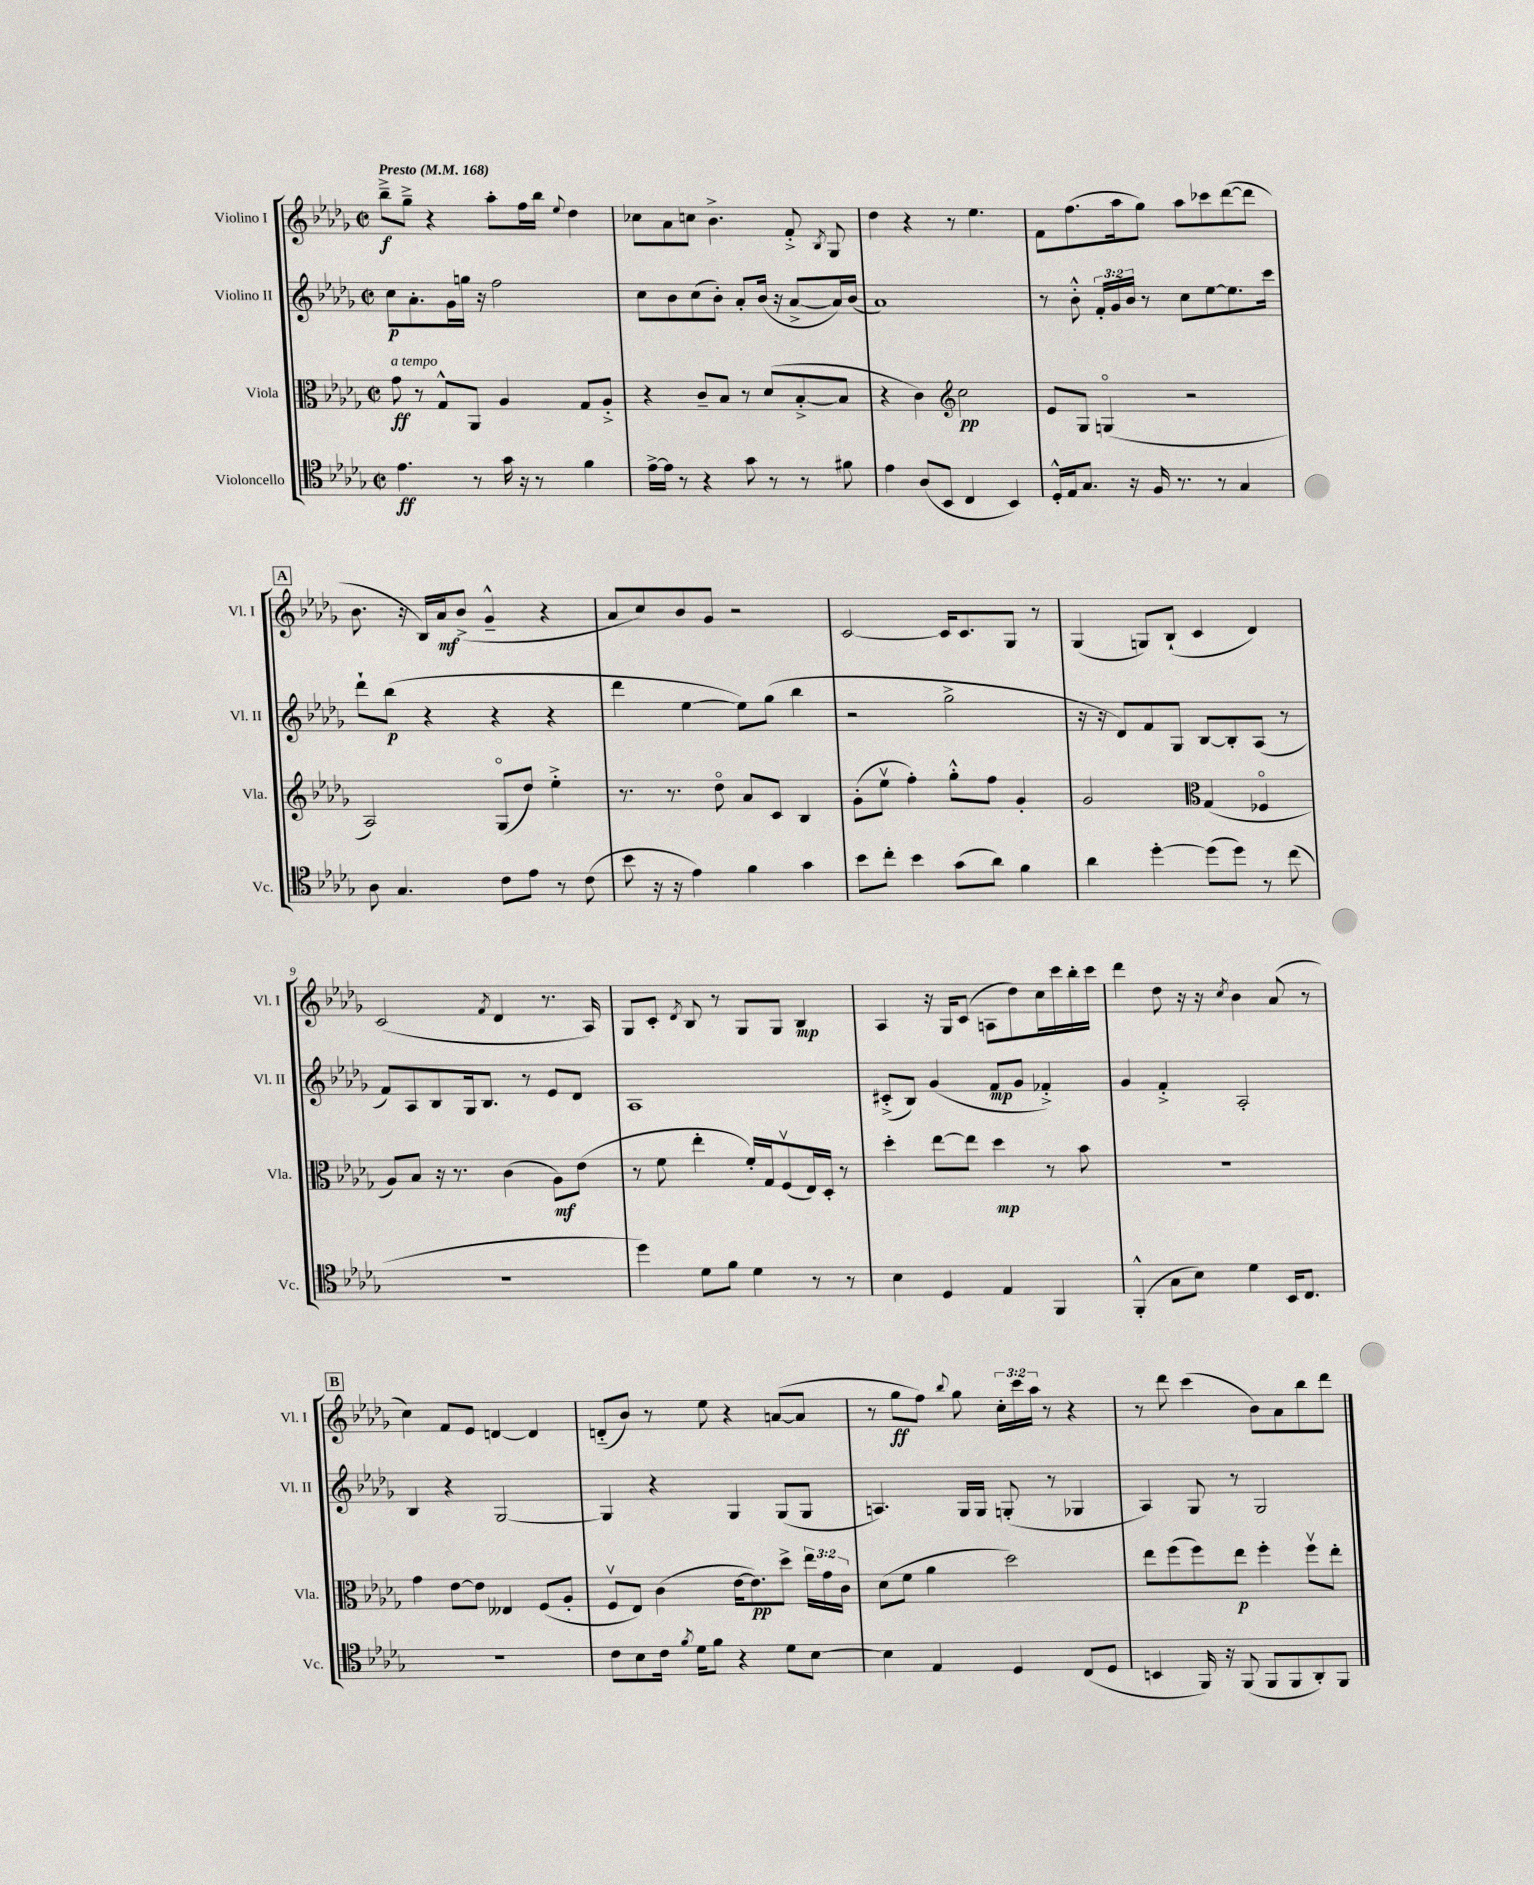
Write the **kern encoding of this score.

**kern	**dynam	**kern	**dynam	**kern	**dynam	**kern	**dynam
*part4	*part4	*part3	*part3	*part2	*part2	*part1	*part1
*staff4	*staff4	*staff3	*staff3	*staff2	*staff2	*staff1	*staff1
*I"Violoncello	*	*I"Viola	*	*I"Violino II	*	*I"Violino I	*
*I'Vc.	*	*I'Vla.	*	*I'Vl. II	*	*I'Vl. I	*
*clefC4	*	*clefC3	*	*clefG2	*	*clefG2	*
*k[b-e-a-d-g-]	*	*k[b-e-a-d-g-]	*	*k[b-e-a-d-g-]	*	*k[b-e-a-d-g-]	*
*M2/2	*	*M2/2	*	*M2/2	*	*M2/2	*
*met(c|)	*	*met(c|)	*	*met(c|)	*	*met(c|)	*
*MM168	*	*MM168	*	*MM168	*	*MM168	*
=1	=1	=1	=1	=1	=1	=1	=1
!	!	!	!	!	!	!LO:TX:a:B:t=Presto	!
!	!	!LO:TX:a:i:t=a tempo	!	!	!	!	!
4.e-\	ff	8g-\	ff	8cc\L	p	8bb-~^\L	f
.	.	8r	.	8.a-'\	.	8gg-~^\J	.
.	.	8G-^^/L	.	.	.	4r	.
.	.	.	.	16g-\L	.	.	.
8r	.	8AA-/J	.	16ggn\JJ	.	.	.
.	.	.	.	16r	.	.	.
16g-\	.	4A-/	.	2ff\	.	8aa-'\L	.
16r	.	.	.	.	.	.	.
8r	.	.	.	.	.	16ff\L	.
.	.	.	.	.	.	16bb-\JJ	.
.	.	.	.	.	.	8qqee-/	.
4f\	.	8G-/L	.	.	.	4dd-\	.
.	.	8A-'^/J	.	.	.	.	.
=2	=2	=2	=2	=2	=2	=2	=2
[16e-^\LL	.	4r	.	8cc\L	.	8cc-X\L	.
16e-\JJ]	.	.	.	.	.	.	.
8r	.	.	.	8b-\	.	8a-\	.
4r	.	8c~/L	.	(8cc\	.	8ccn\J	.
.	.	8B-/J	.	8b-'\J)	.	4.b-^\	.
8g-\	.	8r	.	8a-'/L	.	.	.
8r	.	(8d-/L	.	(16b-/Jk	.	.	.
.	.	.	.	16r	.	.	.
8r	.	[8B-'^/	.	[8a-^/L	.	8f'^/	.
.	.	.	.	.	.	8qB-/	.
8f#X\	.	8B-/J]	.	16a-/L])	.	8G-/	.
.	.	.	.	(16b-/JJ	.	.	.
=3	=3	=3	=3	=3	=3	=3	=3
4e-\	.	4r	.	1a-)	.	4dd-\	.
(8A-/L	.	4c\)	.	.	.	4r	.
8BB-/J	.	.	.	.	.	.	.
*	*	*clefG2	*	*	*	*	*
4C/	.	2cc\	pp	.	.	8r	.
.	.	.	.	.	.	4.ee-\	.
4BB-/)	.	.	.	.	.	.	.
=4	=4	=4	=4	=4	=4	=4	=4
16D-'^^/LL	.	8e-/L	.	8r	.	8f\L	.
16E-/J	.	.	.	.	.	.	.
8.G-/J	.	8G-/J	.	8b-'^^\	.	(8.ff\	.
.	.	(4Gn/	.	24f'/LL	.	.	.
.	.	.	.	24g-/	.	.	.
16r	.	.	.	.	.	16aa-\k	.
.	.	.	.	24b-/JJ	.	.	.
16F/	.	.	.	8r	.	8gg-\J)	.
8.r	.	.	.	.	.	.	.
.	.	2r	.	8cc\L	.	8aa-\L	.
8r	.	.	.	[8ee-\	.	8ccc-X\	.
4G-/	.	.	.	8.ee-\]	.	([8ddd-\	.
.	.	.	.	.	.	8ddd-\J]	.
.	.	.	.	16ccc\Jk	.	.	.
!!LO:LB:g=z
!!LO:REH:place=s1:t=A
=5	=5	=5	=5	=5	=5	=5	=5
8A-\	.	2A-/)	.	8ddd-`\L	.	8.b-\	.
4.G-/	.	.	.	(8bb-\J	p	.	.
.	.	.	.	.	.	16r	.
.	.	.	.	4r	.	16B-/LL)	.
.	.	.	.	.	.	16a-/J	mf
.	.	.	.	.	.	(8b-^/J	.
8c\L	.	(8G-/L	.	4r	.	4g-~^^/	.
8e-\J	.	8dd-/J)	.	.	.	.	.
8r	.	4ee-'^\	.	4r	.	4r	.
(8c\	.	.	.	.	.	.	.
=6	=6	=6	=6	=6	=6	=6	=6
8b-\	.	8.r	.	4ddd-\	.	8a-/L	.
16r	.	.	.	.	.	8cc/)	.
16r	.	8.r	.	.	.	.	.
4e-\)	.	.	.	[4ee-\	.	8b-/	.
.	.	8dd-\	.	.	.	8g-/J	.
4f\	.	8a-/L	.	8ee-\L])	.	2r	.
.	.	8c/J	.	(8gg-\J	.	.	.
4g-\	.	4B-/	.	4bb-\	.	.	.
=7	=7	=7	=7	=7	=7	=7	=7
8b-\L	.	(8g-'\L	.	2r	.	[2c/	.
8cc'\J	.	8ee-v\J	.	.	.	.	.
4b-\	.	4ff'\)	.	.	.	.	.
(8g-\L	.	8gg-'^^\L	.	2gg-^\	.	16c/KL]	.
.	.	.	.	.	.	8.c/	.
8a-\J)	.	8ff\J	.	.	.	.	.
4f\	.	4g-'/	.	.	.	8G-/J	.
.	.	.	.	.	.	8r	.
=8	=8	=8	=8	=8	=8	=8	=8
4a-\	.	2g-/	.	16r	.	(4G-/	.
.	.	.	.	16r	.	.	.
.	.	.	.	8d-/L)	.	.	.
[4dd-'\	.	.	.	8f/	.	8Gn/L)	.
.	.	.	.	8G-/J	.	(8B-`/J	.
*	*	*clefC3	*	*	*	*	*
(8dd-\L]	.	(4G-/	.	[8B-/L	.	4c/	.
8dd-\J)	.	.	.	8B-'/]	.	.	.
8r	.	4F-X/	.	(8A-/J	.	4d-/)	.
(8cc\	.	.	.	8r	.	.	.
!!LO:LB:g=z
=9	=9	=9	=9	=9	=9	=9	=9
1r	.	8A-/L)	.	8f/L)	.	(2c/	.
.	.	8B-/J	.	8A-/	.	.	.
.	.	16r	.	8B-/	.	.	.
.	.	8.r	.	.	.	.	.
.	.	.	.	16G-/k	.	.	.
.	.	.	.	8.B-/J	.	.	.
.	.	.	.	.	.	8qf/	.
.	.	(4c\	.	.	.	4d-/	.
.	.	.	.	8r	.	.	.
.	.	8A-\L)	mf	8e-/L	.	8.r	.
.	.	(8e-\J	.	8d-/J	.	.	.
.	.	.	.	.	.	16A-/)	.
=10	=10	=10	=10	=10	=10	=10	=10
4dd-\)	.	8r	.	1A-	.	8G-/L	.
.	.	8f\	.	.	.	8c'/J	.
.	.	.	.	.	.	8qd-/	.
8d-\L	.	4ee-'\	.	.	.	8B-/	.
8f\J	.	.	.	.	.	8r	.
4d-\	.	16f'/LL)	.	.	.	8G-/L	.
.	.	16G-/J	.	.	.	.	.
.	.	(8Fv/	.	.	.	8G-/J	.
8r	.	16E-/L)	.	.	.	4B-/	mp
.	.	16D-'/JJ	.	.	.	.	.
8r	.	8r	.	.	.	.	.
=11	=11	=11	=11	=11	=11	=11	=11
4B-\	.	4dd-'\	.	(8c#X'^/L	.	4A-/	.
.	.	.	.	8B-/J)	.	.	.
4D-/	.	[8ee-\L	.	(4g-/	.	16r	.
.	.	.	.	.	.	16G-/KL	.
.	.	8ee-\J]	.	.	.	(8c/J	.
4E-/	.	4dd-\	mp	8f/L	mp	8An\L	.
.	.	.	.	8g-/J	.	8dd-\)	.
4FF/	.	8r	.	4f-X'^/)	.	16cc\L	.
.	.	.	.	.	.	16ccc\	.
.	.	8b-\	.	.	.	16bb-'\	.
.	.	.	.	.	.	16ccc\JJ	.
=12	=12	=12	=12	=12	=12	=12	=12
(4FF'^^/	.	1r	.	4g-/	.	4ddd-\	.
8G-\L	.	.	.	4f'^/	.	8dd-\	.
8B-\J)	.	.	.	.	.	16r	.
.	.	.	.	.	.	16r	.
.	.	.	.	.	.	8qcc/	.
4d-\	.	.	.	2A-'/	.	4b-\	.
16BB-/KL	.	.	.	.	.	(8a-/	.
8.C/J	.	.	.	.	.	.	.
.	.	.	.	.	.	8r	.
!!LO:LB:g=z
!!LO:REH:place=s1:t=B
=13	=13	=13	=13	=13	=13	=13	=13
1r	.	4g-\	.	4B-/	.	4cc\)	.
.	.	[8e-\L	.	4r	.	8f/L	.
.	.	8e-\J]	.	.	.	8e-/J	.
.	.	4E--X/	.	[2G-/	.	[4dn/	.
.	.	(8F/L	.	.	.	4d/]	.
.	.	8A-'/J	.	.	.	.	.
=14	=14	=14	=14	=14	=14	=14	=14
8c\L	.	8Fv/L	.	4G-/]	.	(8dn/L	.
8B-\	.	8E-/J)	.	.	.	8b-/J)	.
16c\Jk	.	(4c\	.	4r	.	8r	.
8qf/	.	.	.	.	.	.	.
16d-\KL	.	.	.	.	.	.	.
8f\J	.	.	.	.	.	8ee-\	.
4r	.	[16e-\KL	.	4G-/	.	4r	.
.	.	8.e-\])	pp	.	.	.	.
8d-\L	.	8dd-^\J	.	(8G-/L	.	([8an/L	.
[8B-\J	.	24ee-\LL	.	8G-/J	.	8a/J]	.
.	.	24g-\	.	.	.	.	.
.	.	24c\JJ	.	.	.	.	.
=15	=15	=15	=15	=15	=15	=15	=15
4B-\]	.	(8d-\L	.	4.An/)	.	8r	.
.	.	8f\J	.	.	.	8gg-\L	ff
4E-/	.	4a-\	.	.	.	8ff\J)	.
.	.	.	.	.	.	8qqbb-/	.
.	.	.	.	16G-/LL	.	8gg-\	.
.	.	.	.	16G-/JJ	.	.	.
4D-/	.	2dd-\)	.	(8Gn'/	.	24cc'\LL	.
.	.	.	.	.	.	24ccc\	.
.	.	.	.	.	.	24aa-\JJ	.
.	.	.	.	8r	.	8r	.
(8C/L	.	.	.	4G-X/	.	4r	.
8D-/J	.	.	.	.	.	.	.
=16	=16	=16	=16	=16	=16	=16	=16
4BBn/	.	8ee-\L	.	4A-/)	.	8r	.
.	.	(8ff\	.	.	.	8ddd-\	.
16FF/)	.	8ff\)	.	8G-/	.	(4ccc\	.
16r	.	.	.	.	.	.	.
(8FF/	.	8ee-\J	p	8r	.	.	.
8FF/L	.	4ff'\	.	2G-/	.	8b-\L)	.
8FF/	.	.	.	.	.	8a-\	.
8AA-'/)	.	8ffv\L	.	.	.	8bb-\	.
8FF/J	.	8ee-'\J	.	.	.	8ddd-\J	.
==	==	==	==	==	==	==	==
*-	*-	*-	*-	*-	*-	*-	*-
